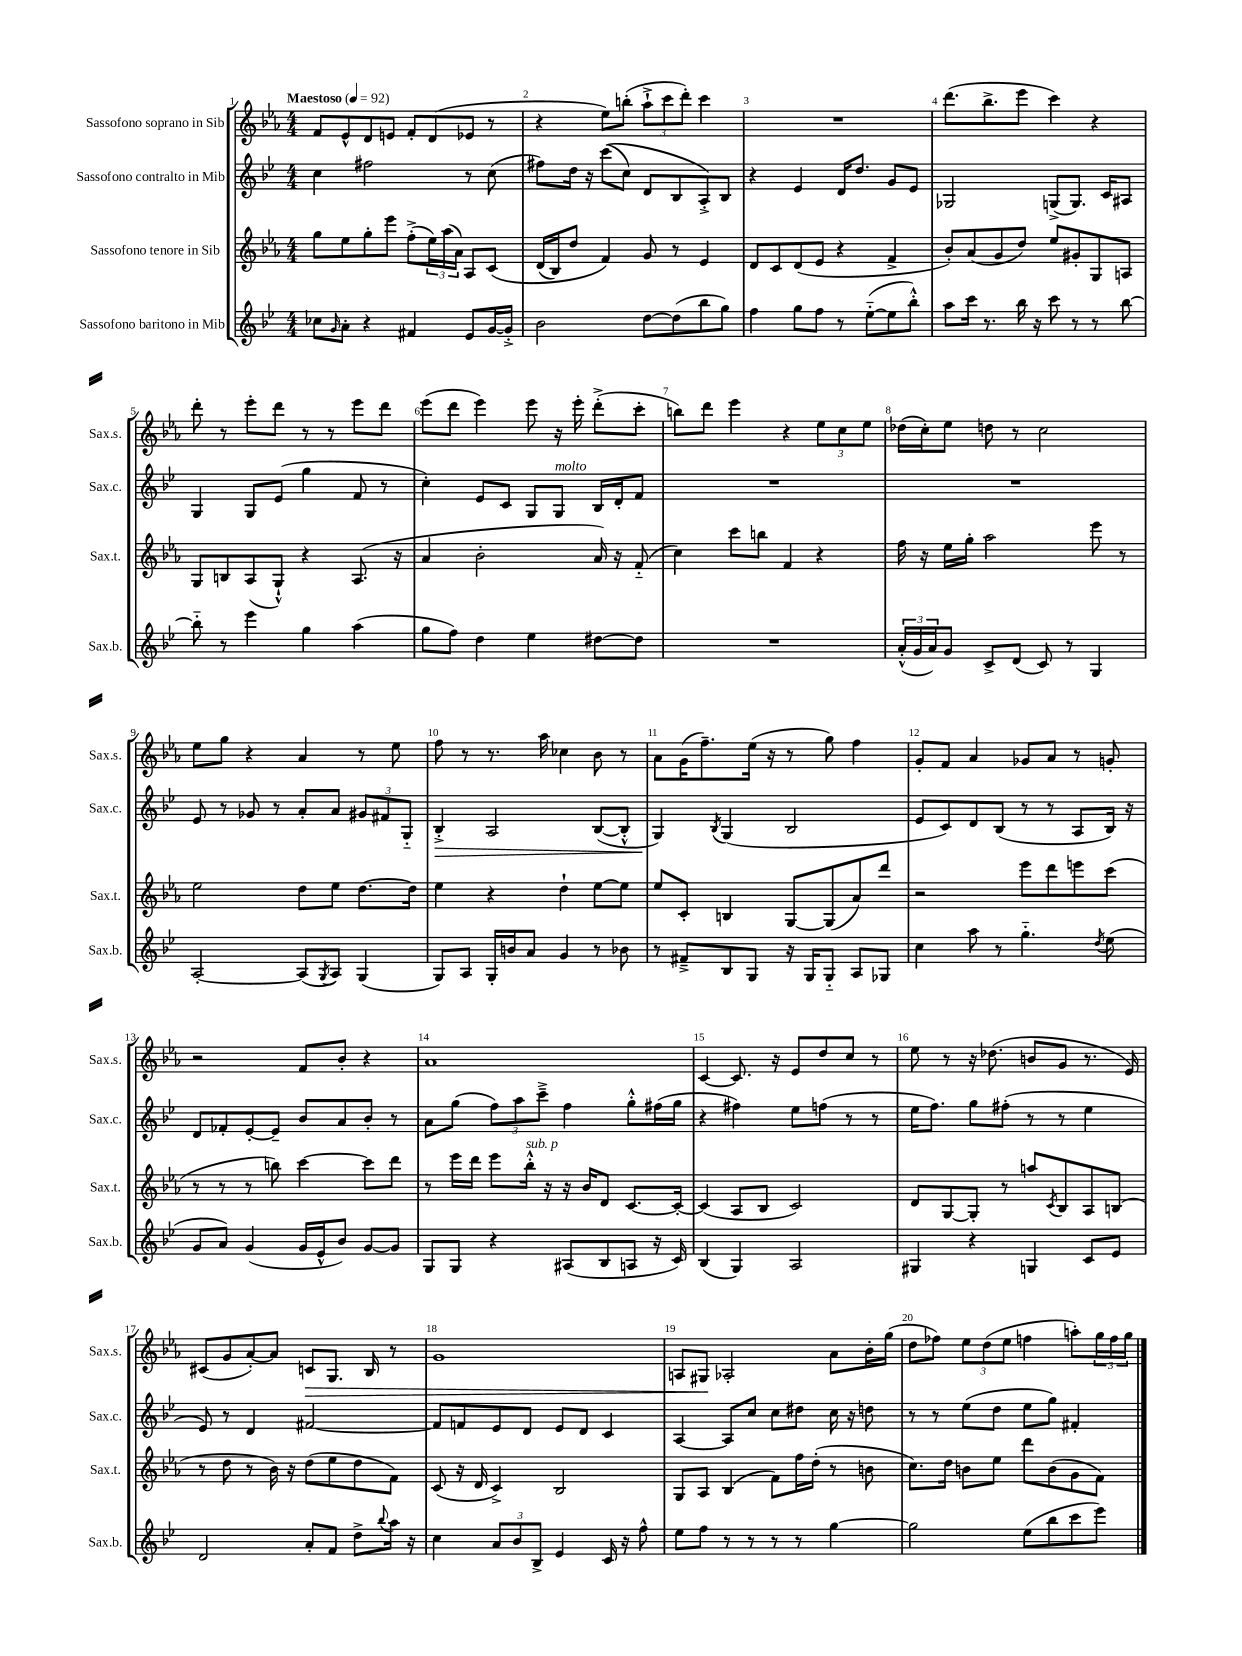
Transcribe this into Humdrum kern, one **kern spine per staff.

**kern	**kern	**kern	**dynam	**kern	**dynam
*part4	*part3	*part2	*part2	*part1	*part1
*staff4	*staff3	*staff2	*staff2	*staff1	*staff1
*I"Sassofono baritono in Mib	*I"Sassofono tenore in Sib	*I"Sassofono contralto in Mib	*	*I"Sassofono soprano in Sib	*
*I'Sax.b.	*I'Sax.t.	*I'Sax.c.	*	*I'Sax.s.	*
*clefG2	*clefG2	*clefG2	*	*clefG2	*
*k[b-e-]	*k[b-e-a-]	*k[b-e-]	*	*k[b-e-a-]	*
*M4/4	*M4/4	*M4/4	*	*M4/4	*
*MM92	*MM92	*MM92	*	*MM92	*
=1	=1	=1	=1	=1	=1
!	!	!	!	!LO:TX:a:B:t=Maestoso	!
8cc-X\L	8gg\L	4cc\	.	8f/L	.
16qqg/	.	.	.	.	.
8a'\J	8ee-\	.	.	8e-^^/	.
4r	8gg'\	2ff#X\	.	8d/	.
.	8eee-\J	.	.	8en/J	.
4f#X/	(8ff'^\L	.	.	8f'/L	.
.	24ee-\L)	.	.	(8d/	.
.	(24aa-\	.	.	.	.
.	24a-\JJ)	.	.	.	.
8e-/L	8A-/L	8r	.	8e-X/J	.
[16g/L	(8c/J	(8cc\	.	8r	.
16g'^/JJ]	.	.	.	.	.
=2	=2	=2	=2	=2	=2
2b-\	(16d/LL	8ff#X\L)	.	4r	.
.	16B-/J)	.	.	.	.
.	8dd/J	16dd\Jk	.	.	.
.	.	16r	.	.	.
.	4f/)	((8ccc\L	.	8ee-\L)	.
.	.	8cc\J)	.	(8bbn'\J	.
[8dd\L	8g/	8d/L	.	12aa-`^\L	.
.	.	.	.	12ccc\	.
(8dd\]	8r	8B-/	.	.	.
.	.	.	.	12ddd'\J)	.
8bb-\	4e-/	8A'^/)	.	4ccc\	.
8gg\J)	.	8B-/J	.	.	.
=3	=3	=3	=3	=3	=3
4ff\	8d/L	4r	.	1r	.
.	8c/	.	.	.	.
8gg\L	(8d/	4e-/	.	.	.
8ff\J	8e-/J	.	.	.	.
8r	4r	16d/KL	.	.	.
.	.	8.dd/J	.	.	.
([8ee-\L	.	.	.	.	.
8ee-\]	4f^/	8g/L	.	.	.
8bb-'^^\J)	.	8e-/J	.	.	.
=4	=4	=4	=4	=4	=4
8aa\L	8b-'/L)	2G-X/	.	(8.ddd\L	.
16ccc\Jk	(8a-/	.	.	.	.
8.r	.	.	.	8.bb-^\	.
.	8g/	.	.	.	.
16bb-\	8dd/J)	.	.	8eee-\J	.
16r	.	.	.	.	.
8ccc\	8ee-/L	(8Gn^/L	.	4ccc\)	.
8r	8g#X'/	8.G/J)	.	.	.
8r	8G/	.	.	4r	.
.	.	16c/KL	.	.	.
[8bb-\	8An/J	8A#X/J	.	.	.
!!LO:LB:g=z
=5	=5	=5	=5	=5	=5
8bb-\]	8G/L	4G/	.	8ddd'\	.
8r	8Bn/	.	.	8r	.
4eee-\	(8A-/	8G/L	.	8eee-'\L	.
.	8G`^^/J)	(8e-/J	.	8ddd\J	.
4gg\	4r	4gg\	.	8r	.
.	.	.	.	8r	.
(4aa\	(8.A-/	8f/	.	8eee-\L	.
.	.	8r	.	8ddd\J	.
.	16r	.	.	.	.
=6	=6	=6	=6	=6	=6
8gg\L	4a-/	4cc'\)	.	(8eee-\L	.
8ff\J)	.	.	.	8ddd\J	.
4dd\	2b-'\	8e-/L	.	4eee-\)	.
.	.	8c/J	.	.	.
4ee-\	.	8G/L	.	8eee-\	.
!	!	!LO:TX:a:i:t=molto	!	!	!
.	.	8G/J	.	16r	.
.	.	.	.	16eee-'\	.
[8dd#X\L	16a-/)	16B-/LL	.	(8ddd'^\L	.
.	16r	16d'/J	.	.	.
8dd#\J]	(8f/	8f/J	.	8ccc'\J	.
=7	=7	=7	=7	=7	=7
1r	4cc\)	1r	.	8bbn\L)	.
.	.	.	.	8ddd\J	.
.	8ccc\L	.	.	4eee-\	.
.	8bbn\J	.	.	.	.
.	4f/	.	.	4r	.
.	4r	.	.	12ee-\L	.
.	.	.	.	12cc\	.
.	.	.	.	12ee-\J	.
=8	=8	=8	=8	=8	=8
(24a'^^/LL	16ff\	1r	.	(16dd-X\LL	.
24g/	.	.	.	.	.
.	16r	.	.	16cc'\J)	.
24a/J)	.	.	.	.	.
8g/J	16ee-\LL	.	.	8ee-\J	.
.	16gg'\JJ	.	.	.	.
8c^/L	2aa-\	.	.	8ddn\	.
(8d/J	.	.	.	8r	.
8c/)	.	.	.	2cc\	.
8r	.	.	.	.	.
4G/	8eee-\	.	.	.	.
.	8r	.	.	.	.
!!LO:LB:g=z
=9	=9	=9	=9	=9	=9
[2A'/	2ee-\	8e-/	.	8ee-\L	.
.	.	8r	.	8gg\J	.
.	.	8g-X/	.	4r	.
.	.	8r	.	.	.
(8A/L]	8dd\L	8a'/L	.	4a-/	.
8qG/	.	.	.	.	.
8A/J)	8ee-\J	8a/J	.	.	.
(4G/	[8.dd\L	12g#X/L	.	8r	.
.	.	12f#X/	.	.	.
.	.	.	.	8ee-\	.
.	.	12G/J	.	.	.
.	16dd\Jk]	.	.	.	.
=10	=10	=10	=10	=10	=10
!	!	!	!LO:HP:b	!	!
8G/L)	4ee-\	4B-'^/	>	8ff\	.
8A/J	.	.	.	8r	.
16G'/LL	4r	2A/	.	8.r	.
16bn/J	.	.	.	.	.
8a/J	.	.	.	.	.
.	.	.	.	16aa-\	.
4g/	4dd`\	.	.	4cc-X\	.
8r	[8ee-\L	([8B-/L	.	8b-\	.
8b-X\	8ee-\J]	8B-'^^/J]	.	8r	.
=11	=11	=11	=11	=11	=11
8r	8ee-/L	4G/)	.	8a-\L	.
8f#X~^/L	8c'/J	.	.	(16g\K	.
.	.	.	.	8.ff~\)	.
.	.	8qB-/	.	.	.
8B-/	4Bn/	(4G/	]	.	.
8G/J	.	.	.	(16ee-\Jk	.
.	.	.	.	16r	.
16r	[8G/L	2B-/	.	8r	.
16G/KL	.	.	.	.	.
8G/J	(8G/]	.	.	8gg\)	.
8A/L	8a-/)	.	.	4ff\	.
8G-X/J	8ddd/J	.	.	.	.
=12	=12	=12	=12	=12	=12
4cc\	2r	8e-/L	.	8g'/L	.
.	.	8c/)	.	8f/J	.
8aa\	.	8d/	.	4a-/	.
8r	.	(8B-/J	.	.	.
4.gg\	8eee-\L	8r	.	8g-X/L	.
.	8ddd\	8r	.	8a-/J	.
.	8eeen\	8A/L	.	8r	.
8qdd/	.	.	.	.	.
(8ee-\	(8ccc\J	16B-/Jk)	.	8gn'/	.
.	.	16r	.	.	.
!!LO:LB:g=z
=13	=13	=13	=13	=13	=13
8g/L	8r	8d/L	.	2r	.
8a/J)	8r	8f-X'/	.	.	.
(4g/	8r	[8e-'/	.	.	.
.	8bbn\)	8e-~/J]	.	.	.
16g/LL	[4ccc\	8b-/L	.	8f/L	.
16e-^^/J	.	.	.	.	.
8b-/J)	.	8a/	.	8b-'/J	.
[8g/L	8ccc\L]	8b-'/J	.	4r	.
8g/J]	8ddd\J	8r	.	.	.
=14	=14	=14	=14	=14	=14
8G/L	8r	8a\L	.	1a-	.
8G/J	16eee-\LL	(8gg\J	.	.	.
.	16ddd\JJ	.	.	.	.
4r	8eee-\L	12ff\L)	.	.	.
.	.	12aa\	.	.	.
!	!LO:TX:a:i:t=sub. p	!	!	!	!
.	16bb-'^^\Jk	.	.	.	.
.	.	12ccc~^\J	.	.	.
.	16r	.	.	.	.
(8A#X/L	16r	4ff\	.	.	.
.	16b-/KL	.	.	.	.
8B-/	8d/J	.	.	.	.
8An/J	[8.c/L	8gg'^^\L	.	.	.
16r	.	(16ff#X\L	.	.	.
16c/)	16c'/Jk_	16gg\JJ	.	.	.
=15	=15	=15	=15	=15	=15
(4B-/	(4c/]	4r	.	[4c/	.
4G/)	8A-/L	4ff#X\)	.	8.c/]	.
.	8B-/J	.	.	.	.
.	.	.	.	16r	.
2A/	2c/)	8ee-\L	.	8e-/L	.
.	.	(8ffn\J	.	8dd/	.
.	.	8r	.	8cc/J	.
.	.	8r	.	8r	.
=16	=16	=16	=16	=16	=16
4G#X/	8d/L	16ee-\KL	.	8ee-\	.
.	.	8.ff\J)	.	.	.
.	[8G/	.	.	8r	.
4r	8G'/J]	8gg\L	.	16r	.
.	.	.	.	(8.dd-X\	.
.	8r	(8ff#X'\J	.	.	.
4Gn/	8aan/L	8r	.	8bn/L	.
.	8qc/	.	.	.	.
.	8B-/	8r	.	8g/J	.
8c/L	8A-/	4ee-\	.	8.r	.
8e-/J	(8Bn/J	.	.	.	.
.	.	.	.	16e-/)	.
!!LO:LB:g=z
=17	=17	=17	=17	=17	=17
2d/	8r	8e-/)	.	(8c#X/L	.
.	8dd\	8r	.	8g/	.
.	8r	4d/	.	[8a-'/)	.
.	16b-\)	.	.	8a-/J]	.
.	16r	.	.	.	.
!	!	!	!	!	!LO:HP:b
8a'/L	(8dd\L	[2f#X/	.	8cn/L	>
8f/J	8ee-\	.	.	8.G/J	.
8dd^\L	8dd\	.	.	.	.
.	.	.	.	16B-/	.
8qqbb-/	.	.	.	.	.
16aa\Jk	8f\J)	.	.	8r	.
16r	.	.	.	.	.
=18	=18	=18	=18	=18	=18
4cc\	(8c/	8f#/L]	.	1g	.
.	16r	8fn/	.	.	.
.	16d/	.	.	.	.
12a/L	4c^/)	8e-/	.	.	.
12b-/	.	.	.	.	.
.	.	8d/J	.	.	.
12B-^/J	.	.	.	.	.
4e-/	2B-/	8e-/L	.	.	.
.	.	8d/J	.	.	.
16c/	.	4c/	.	.	.
16r	.	.	.	.	.
8ff^^\	.	.	.	.	.
=19	=19	=19	=19	=19	=19
8ee-\L	8G/L	[4A/	.	8An/L	.
8ff\J	8A-/J	.	.	8G#X/J	.
8r	(4B-/	8A/L]	.	2A-X'/	]
8r	.	8cc/J	.	.	.
8r	8f\L)	8cc\L	.	.	.
8r	16ff\L	8dd#X\J	.	.	.
.	(16dd'\JJ	.	.	.	.
[4gg\	8r	16cc\	.	8a-\L	.
.	.	16r	.	.	.
.	8bn\	8ddn\	.	16b-'\L	.
.	.	.	.	(16gg\JJ	.
=20	=20	=20	=20	=20	=20
2gg\]	8.cc\L)	8r	.	8dd\L	.
.	.	8r	.	8ff-X\J)	.
.	16dd\Jk	.	.	.	.
.	8bn\L	(8ee-\L	.	12ee-\L	.
.	.	.	.	(12dd\	.
.	8ee-\J	8dd\J	.	.	.
.	.	.	.	12ee-\J	.
(8ee-\L	8ddd\L	8ee-\L	.	4ffn\	.
8bb-\	(8b\	8gg\J)	.	.	.
8ccc\	8g\	4f#X'/	.	8aan'\L)	.
8eee-\J)	8f\J)	.	.	24gg\L	.
.	.	.	.	24ff\	.
.	.	.	.	24gg\JJ	.
==	==	==	==	==	==
*-	*-	*-	*-	*-	*-
